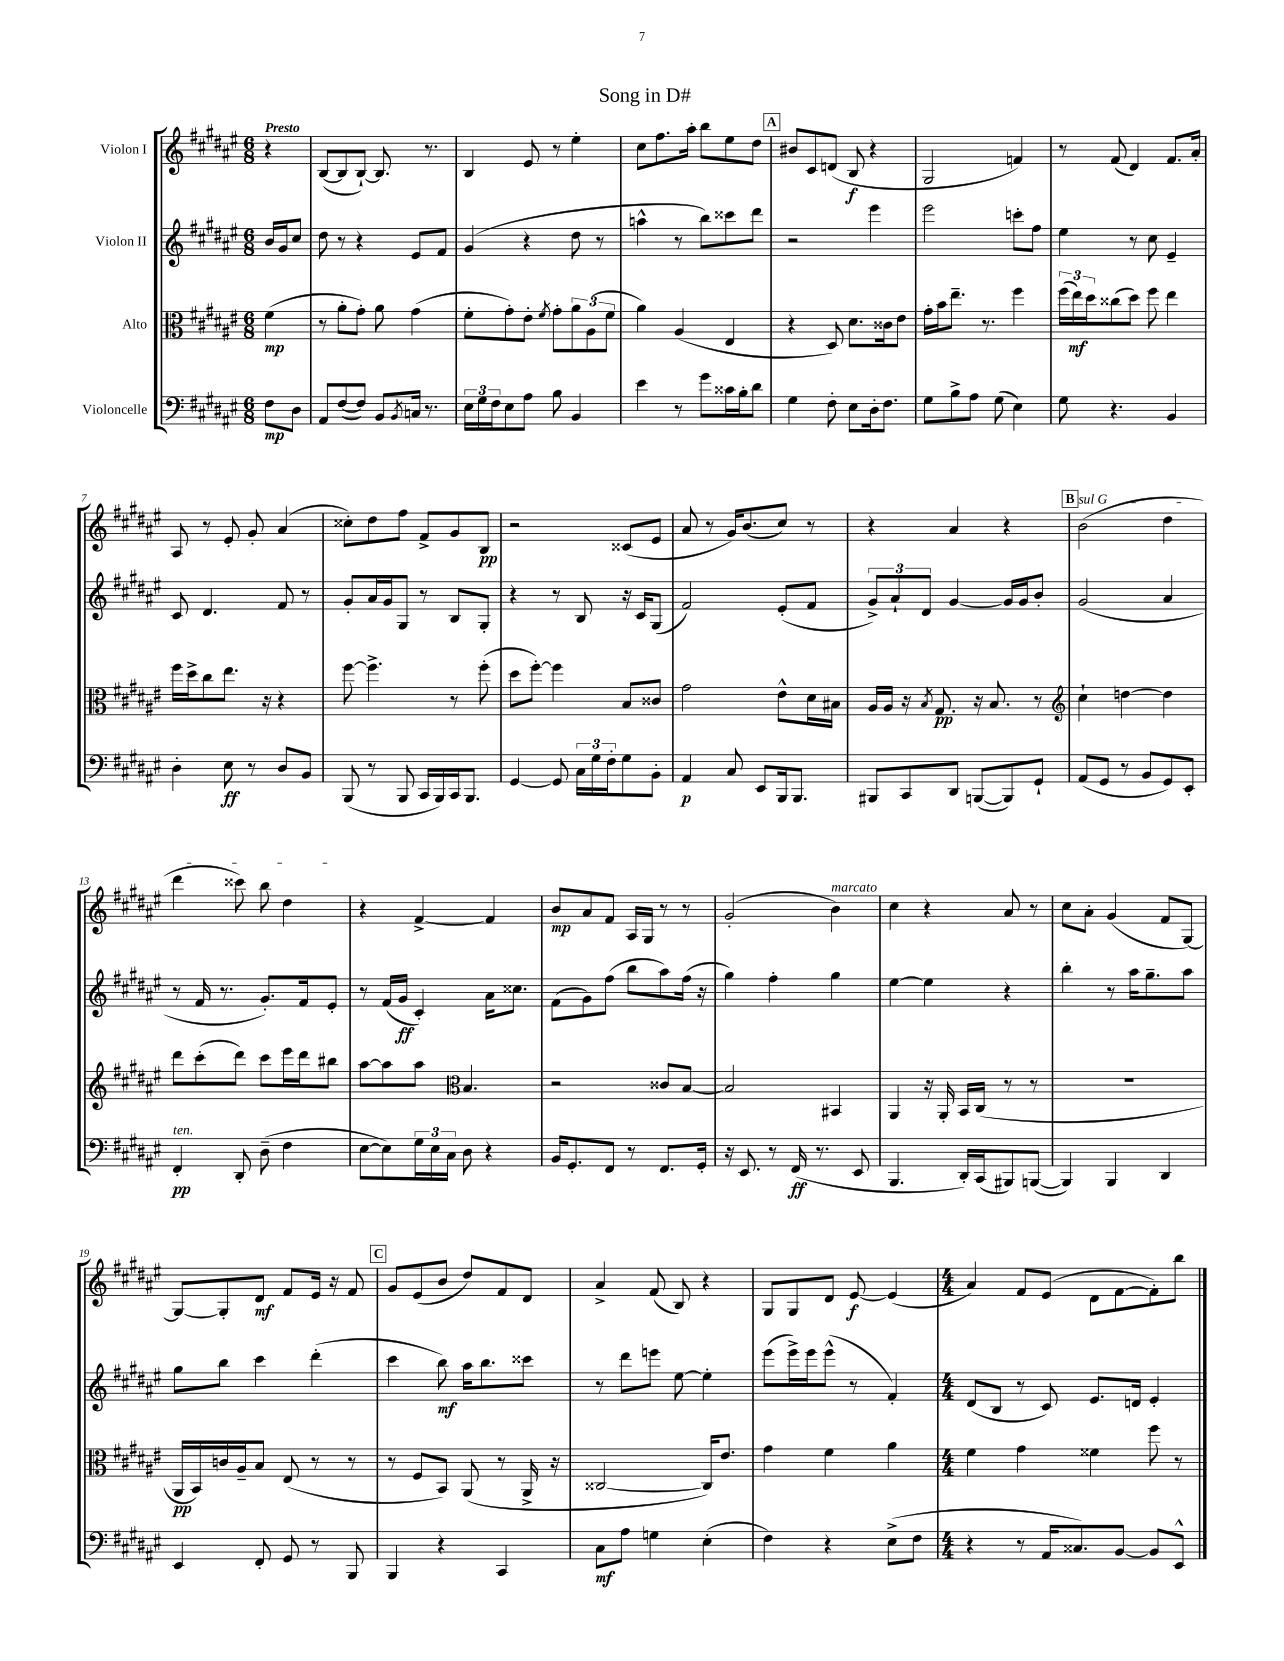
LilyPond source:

\header { title = "Song in D#" }
<<
\new StaffGroup <<
\new Staff = "s0" \with { instrumentName = "Violon I" } {
    \clef treble \key fis \major \numericTimeSignature \time 6/8 \partial 4 \tempo "Presto"
    r4 |
    b8~( b8 b8~-!) b8. r8. |
    b4 eis'8 r8 eis''4-. |
    cis''8 fis''8. ais''16-. b''8 eis''8 dis''8 |
    \mark \markup { \box "A" } bis'8 cis'8 d'8( b8\f r4 |
    gis2 f'4) |
    r8 fis'8( dis'4) fis'8. ais'16-. |
    ais8 r8 eis'8-. gis'8-. ais'4( |
    cisis''8-.) dis''8 fis''8 fis'8-> gis'8 b8\pp |
    r2 cisis'8( eis'8 |
    ais'8 r8 gis'16) b'8.( cis''8) r8 |
    r4 ais'4 r4 |
    \mark \markup { \box "B" } \once \override TextSpanner.bound-details.left.text = \markup { \italic "sul G" } b'2\startTextSpan( dis''4 |
    dis'''4 cisis'''8) b''8 dis''4\stopTextSpan |
    r4 fis'4~-> fis'4 |
    b'8\mp ais'8 fis'8 ais16 gis16 r8 r8 |
    gis'2-.( b'4^\markup { \italic "marcato" }) |
    cis''4 r4 ais'8 r8 |
    cis''8 ais'8-. gis'4( fis'8 gis8~) |
    gis8~ gis8-. dis'8\mf fis'8 eis'16 r16 fis'8 |
    \mark \markup { \box "C" } gis'8 eis'8( b'8 dis''8) fis'8 dis'8 |
    ais'4-> fis'8( b8) r4 |
    gis8 gis8 dis'8 eis'8~\f eis'4( |
    \numericTimeSignature \time 4/4 ais'4) fis'8 eis'8( dis'8 fis'8~ fis'8-.) b''8 \bar "|." |
}
\new Staff = "s1" \with { instrumentName = "Violon II" } {
    \clef treble \key fis \major \numericTimeSignature \time 6/8 \partial 4
    b'16 gis'16 cis''8 |
    dis''8 r8 r4 eis'8 fis'8 |
    gis'4( r4 dis''8 r8 |
    a''4-^ r8 b''8) cisis'''8 dis'''8 |
    \mark \markup { \box "A" } r2 eis'''4 |
    eis'''2 c'''8-. fis''8 |
    eis''4 r8 cis''8 eis'4-- |
    cis'8 dis'4. fis'8 r8 |
    gis'8-. ais'16 gis'16 gis8 r8 b8 gis8-. |
    r4 r8 b8 r16 cis'16 gis8( |
    fis'2) eis'8-.( fis'8 |
    \tuplet 3/2 { gis'8->) ais'8-! dis'8 } gis'4~ gis'16 gis'16 b'8-. |
    \mark \markup { \box "B" } gis'2( ais'4 |
    r8 fis'16 r8. gis'8.-.) fis'16 eis'8-. |
    r8 fis'16( gis'16\ff cis'4-.) ais'16 cisis''8. |
    fis'8( gis'8) fis''8( b''8 ais''8) fis''16( r16 |
    gis''4) fis''4-. gis''4 |
    eis''4~ eis''4 r4 |
    b''4-. r8 ais''16 gis''8.-- ais''8 |
    gis''8 b''8 cis'''4 dis'''4-.( |
    \mark \markup { \box "C" } cis'''4 b''8\mf) ais''16 b''8. cisis'''8 |
    r8 dis'''8 e'''8 eis''8~ eis''4-. |
    eis'''8( eis'''16->) eis'''16 eis'''8-^( r8 fis'4-.) |
    \numericTimeSignature \time 4/4 dis'8( b8 r8 cis'8) eis'8. d'16 eis'4-. \bar "|." |
}
\new Staff = "s2" \with { instrumentName = "Alto" } {
    \clef alto \key fis \major \numericTimeSignature \time 6/8 \partial 4
    fis'4\mp( |
    r8 ais'8-. gis'8-.) ais'8 gis'4( |
    fis'8-. gis'8-.) eis'8-. \acciaccatura { fis'8 } gis'8-. \tuplet 3/2 { ais'8 ais8( fis'8 } |
    ais'4) ais4( eis4 |
    \mark \markup { \box "A" } r4 dis8) dis'8. cisis'16 eis'8 |
    gis'16-. b'16 eis''8.-- r8. fis''4 |
    \tuplet 3/2 { fis''16( eis''16\mf) dis''16 } cisis''8( dis''8) fis''8 eis''4 |
    fis''16 dis''16-> cis''8 eis''8. r16 r4 |
    fis''8~ fis''4.-> r8 fis''8-.( |
    dis''8 fis''8~-.) fis''4 b8 cisis'8 |
    gis'2 eis'8-^ dis'16 bis16 |
    ais16 ais16 r16 \acciaccatura { b8 } gis8.\pp r16 b8. r8 |
    \mark \markup { \box "B" } \clef treble cis''4-! d''4~ d''4 |
    dis'''8 cis'''8-.( dis'''8) cis'''8 eis'''16 dis'''16 bis''8 |
    ais''8~ ais''8 ais''8 \clef alto b4. |
    r2 cisis'8 b8~ |
    b2 bis,4 |
    ais,4 r16 ais,16-. b,16 cis16( r8 r8 |
    R2. |
    ais,16\pp b,16) c'16 ais16-- b8 eis8( r8 r8 |
    \mark \markup { \box "C" } r8 fis8 b,8) ais,8( r8 ais,16-> r16 |
    cisis2~ cisis16) eis'8. |
    gis'4 fis'4 ais'4 |
    \numericTimeSignature \time 4/4 fis'4 gis'4 fisis'4 fis''8 r8 \bar "|." |
}
\new Staff = "s3" \with { instrumentName = "Violoncelle" } {
    \clef bass \key fis \major \numericTimeSignature \time 6/8 \partial 4
    fis8\mp dis8 |
    ais,8 fis8~( fis8) b,8 \acciaccatura { b,8 } c16 r8. |
    \tuplet 3/2 { eis16 gis16 fis16 } eis8 ais8 b8 b,4 |
    eis'4 r8 gis'8 cisis'16 b16-. dis'8 |
    \mark \markup { \box "A" } gis4 fis8-. eis8 dis16-. fis8. |
    gis8 b8-> ais8 gis8( eis4) |
    gis8 r4. b,4 |
    dis4-. eis8\ff r8 dis8 b,8 |
    b,,8( r8 b,,8 cis,16 b,,16) cis,16 b,,8. |
    gis,4~ gis,8 \tuplet 3/2 { cis16 gis16 fis16-. } gis8 b,8-. |
    ais,4\p cis8 eis,8 b,,16 b,,8. |
    bis,,8 cis,8 dis,8 b,,8~( b,,8) gis,8-! |
    \mark \markup { \box "B" } ais,8( gis,8 r8 b,8 gis,8) eis,8-. |
    fis,4-.\pp^\markup { \italic "ten." } dis,8-. dis8--( fis4 |
    eis8~ eis8) \tuplet 3/2 { gis16 eis16 cis16 } dis8 r4 |
    b,16 gis,8.-. fis,8 r8 fis,8. gis,16-. |
    r16 eis,8. r8 fis,16\ff( r8. eis,8 |
    b,,4. dis,16-.) cis,16( bis,,8) b,,8~( |
    b,,4) b,,4 dis,4 |
    eis,4 fis,8-. gis,8 r8 b,,8 |
    \mark \markup { \box "C" } b,,4 r4 cis,4 |
    cis8\mf ais8 g4 eis4-.( |
    fis4) r4 eis8->( fis8 |
    \numericTimeSignature \time 4/4 r4 r8 ais,16 cisis8.) b,8~ b,8 eis,8-^ \bar "|." |
}
>>
>>
